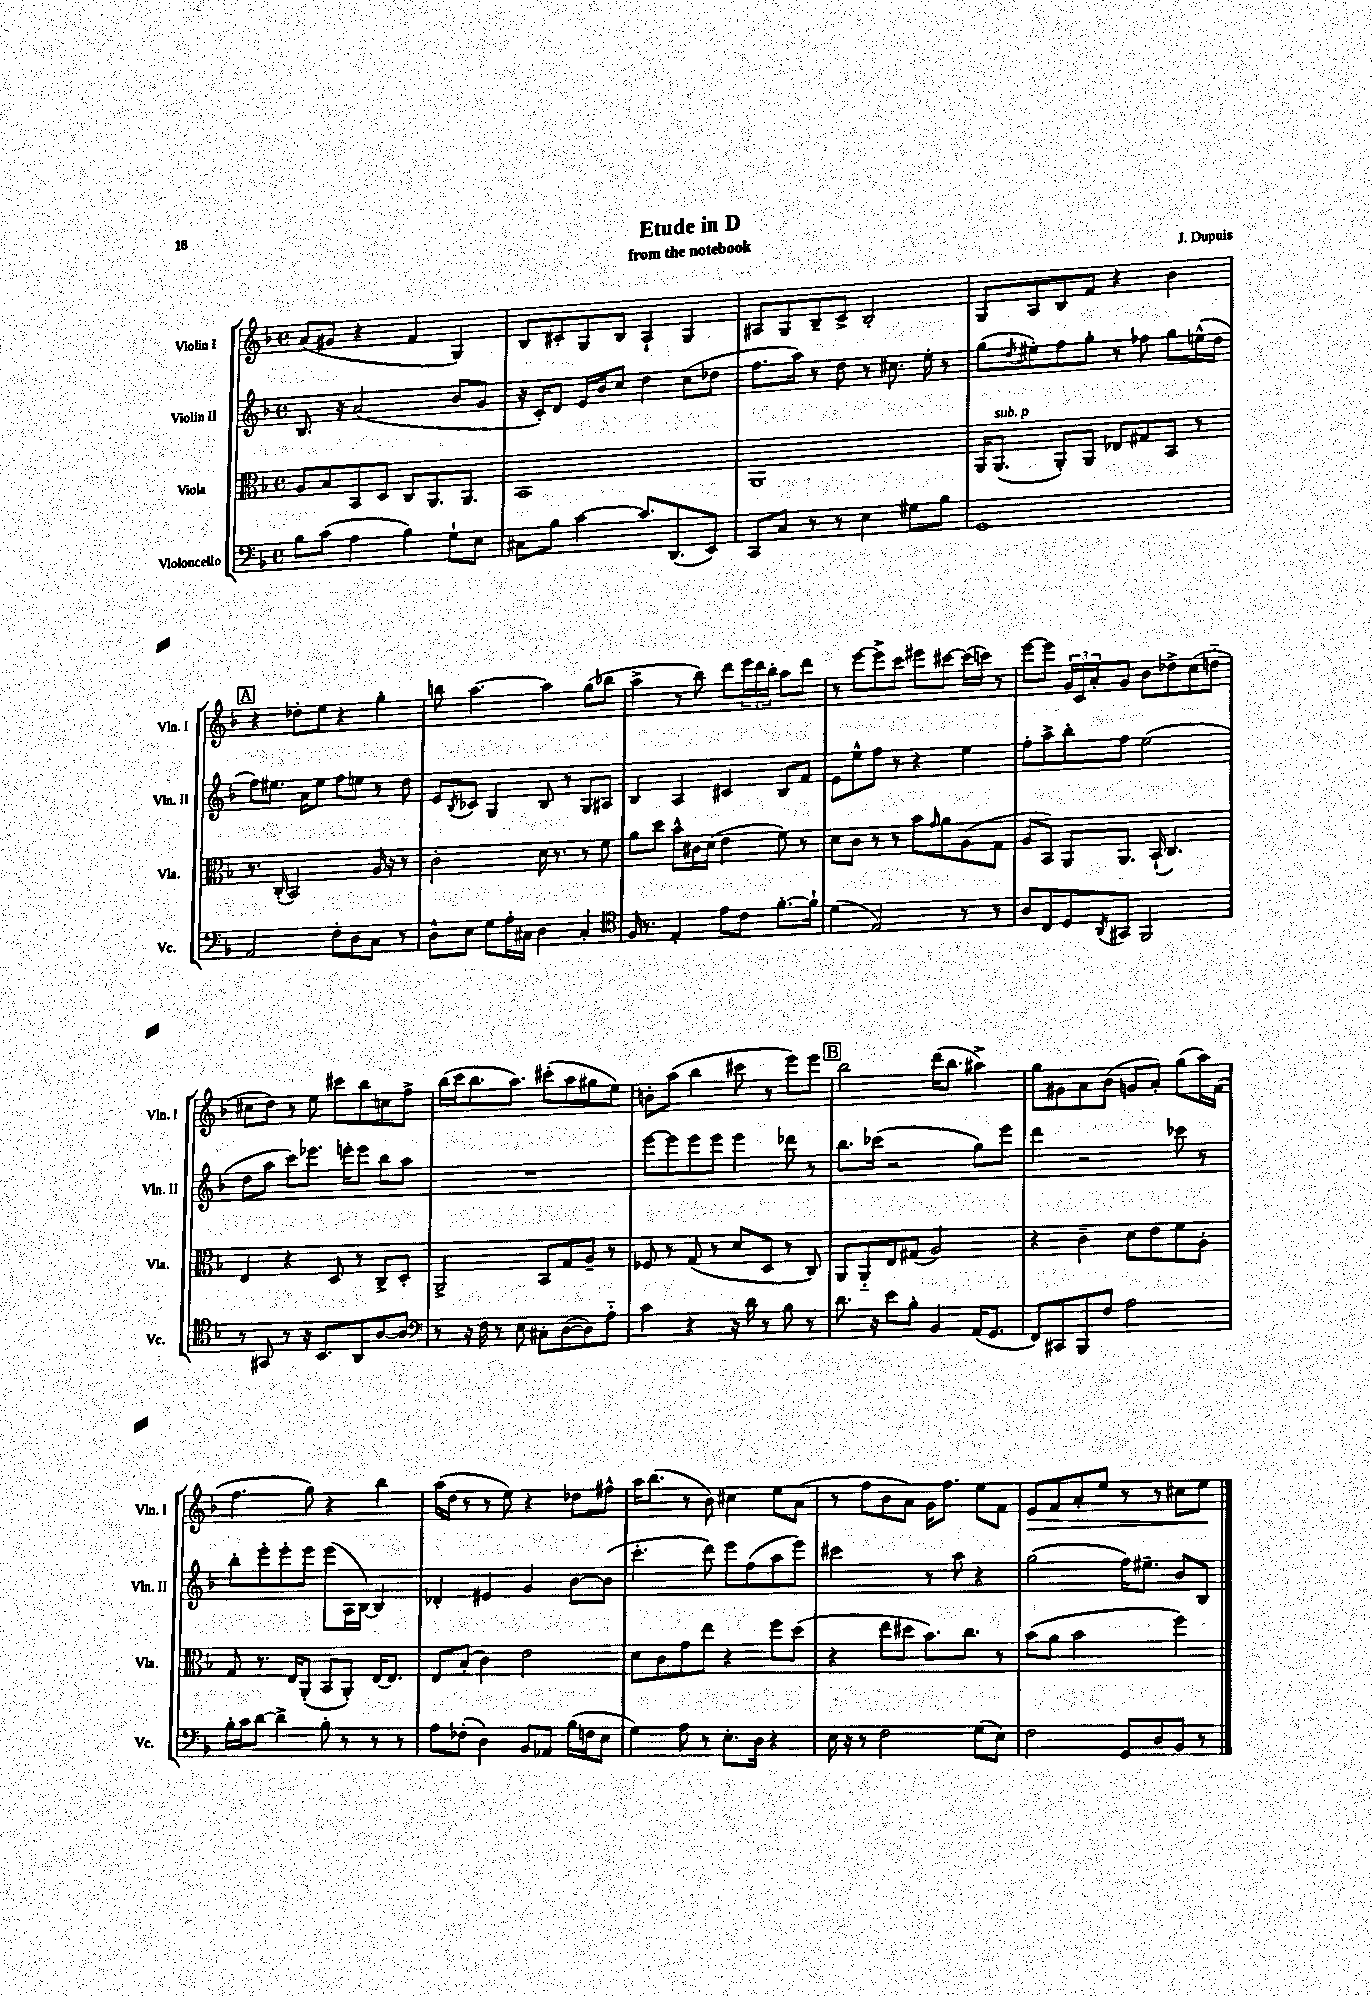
\header { title = "Etude in D" composer = "J. Dupuis" subtitle = "from the notebook" }
<<
\new StaffGroup <<
\new Staff = "s0" \with { instrumentName = "Violin I" shortInstrumentName = "Vln. I" } {
    \clef treble \key f \major \defaultTimeSignature \time 4/4
    a'8( gis'8 r4 f'4 g4) |
    bes8 cis'8-. g8 bes8 a4-! g4 |
    ais8 g8 bes8-- c'8-> bes2-. |
    g8 a8 bes8 f'8 r4 bes'4 |
    \mark \markup { \box "A" } r4 des''8-. e''8 r4 g''4-. |
    b''8 a''4.~ a''4 g''8( bes''8 |
    a''4-> r8 bes''8) d'''8 \tuplet 3/2 { e'''16 d'''16 bes''16-. } a''8 d'''8 |
    r8 e'''8~ e'''8-> c'''8 eis'''8 cis'''8~ cis'''16( c'''16) r8 |
    e'''8~ e'''8 \tuplet 3/2 { g'16 c'16 a'16-. } g'8 bes'8 des''8-> c''8( d''8-_ |
    cis''8 d''8) r8 e''8 cis'''8 bes''8 c''8 f''8-> |
    bes''16( c'''16 bes''8. a''8.) cis'''8-.( a''8 gis''8 e''8) |
    b'8-. a''8( bes''4 cis'''8 r8 e'''8) e'''8 |
    \mark \markup { \box "B" } bes''2 d'''16( bes''8. ais''4->) |
    g''8 gis'8 a'8 bes'8( g'8 a'8-.) g''8( a''16) f'16( |
    f''4. g''8) r4 bes''4 |
    a''16( d''16 r8 r8 e''8) r4 des''8 fis''8-^ |
    a''16 bes''8.( r8 bes'8) cis''4 e''8 a'8( |
    r8 f''8 bes'8 a'8) g'16 f''8. e''8 f'8 |
    e'8\> f'8 a'8-. e''8 r8 r8 cis''8 e''8\! \bar "|." |
}
\new Staff = "s1" \with { instrumentName = "Violin II" shortInstrumentName = "Vln. II" } {
    \clef treble \key f \major \defaultTimeSignature \time 4/4
    bes8. r16 a'2( bes'8 g'8 |
    r16 c'16-.) d'8 e'16 bes'16 c''8 d''4 c''8( des''8 |
    f''8. a''16) r8 d''8 r8 cis''8. e''16-. r8 |
    g''8( \acciaccatura { d''8 } eis''8-.) f''8 g''8-. r8 fes''8 g''8 e''16-^( d''16 |
    \mark \markup { \box "A" } f''8) eis''8. a'16 eis''8 f''8 e''8 r8 d''8 |
    e'8 \acciaccatura { bes8 } ces'8 g4 bes8 r8 g8 ais8 |
    bes4 a4 cis'4 bes8 f'8 |
    e'8 e''8-^ f''8 r8 r4 e''4 |
    f''8-. a''8-> bes''8-. f''8 e''2( |
    d''8 a''8 c'''8) ees'''8. e'''16-. e'''8 bes''8 a''8 |
    R1 |
    e'''8~ e'''8 e'''8 e'''8 e'''4 des'''8 r8 |
    \mark \markup { \box "B" } bes''8. ces'''16( r2 g''8) e'''8 |
    d'''4 r2 ces'''8 r8 |
    bes''8-. e'''8-. e'''8-. e'''8 e'''8( a16 bes16~) bes4 |
    des'4-. eis'4 g'4 bes'8~ bes'8( |
    c'''4.-. d'''8) e'''8 f''8( a''8 e'''8) |
    cis'''2 r8 a''8 r4 |
    g''2( f''16) eis''8.-- bes'8 bes8 \bar "|." |
}
\new Staff = "s2" \with { instrumentName = "Viola" shortInstrumentName = "Vla." } {
    \clef alto \key f \major \defaultTimeSignature \time 4/4
    a8 bes8 bes,8 d8 c8 a,8. a,8. |
    bes,1 |
    a,1 |
    a,16 a,8.^\markup { \italic "sub. p" }( a,8-.) a,8 ees8 gis8 bes,8 r8 |
    \mark \markup { \box "A" } r8. c16-.( bes,2) a16 r16 r8 |
    c'2-. d'16 r8. r8 f'8 |
    a'8 d''8 bes'8-^ cis'16 d'16( e'4 f'8) r8 |
    d'8 c'8 r8 r8 bes'8 \grace { g'16 } a'8 a8( g8 |
    a8 bes,8) a,8 a,8. bes,16-!( c4.) |
    e4 r4 d8 r8 c8-> d8-. |
    a,2-> bes,8 g8 a8-- r8 |
    fes8 r8 g8( r8 d'8 d8 r8 c8) |
    \mark \markup { \box "B" } a,8 a,8-_ e8 gis8( a2) |
    r4 c'4-- d'8 e'8 f'8 a8-. |
    g8 r8. e16 a,8-.( bes,8 a,8-.) e16~ e8. |
    e8 bes8-.( c'4) e'2 |
    d'8 c'8 g'8 e''8 r4 f''8 d''8( |
    r4 e''8 dis''8 bes'8.) c''8. r8 |
    bes'8( a'8 bes'2 f''4) \bar "|." |
}
\new Staff = "s3" \with { instrumentName = "Violoncello" shortInstrumentName = "Vc." } {
    \clef bass \key f \major \defaultTimeSignature \time 4/4
    bes8 c'8( a4 bes4) g8-! e8 |
    cis8 bes8 c'4~ c'8. d,8.( e,8) |
    c,8 c8 r8 r8 e4 gis8 bes8 |
    g,1 |
    \mark \markup { \box "A" } a,2 f8-. d8 c8 r8 |
    d8-^ e8 g8 a16-. cis16 d4 cis4-. |
    \clef tenor f16 r8. e4-. e'8 c'8 f'8.~-. f'16-! |
    d'4( e2) r8 r8 |
    a8 c8 d8 \acciaccatura { a,8 } gis,8 f,2 |
    r8 gis,8 r8 r16 bes,8. a,8 a8~ a8 |
    \clef bass r8 r16 f16 r8 e8 cis8-. d8~( d8) a8-_ |
    c'4 r4 r16 d'16 r8 bes8 r8 |
    \mark \markup { \box "B" } d'8. r16 e'8 bes8-. bes,4 a,16( g,8. |
    f,8) cis,8 bes,,8 f8 a2 |
    bes16-. c'16 d'8~ d'4-> bes8-. r8 r8 r8 |
    a8 fes8-.( d4) bes,8 aes,8 bes16( f16 e8 |
    g4) a8 r8 e8.-. d16 r4 |
    e16 r16 r8 f2 g8( e8) |
    f2 g,8 d8 bes,8 r8 \bar "|." |
}
>>
>>
\layout { \context { \Score \remove "Bar_number_engraver" } }
